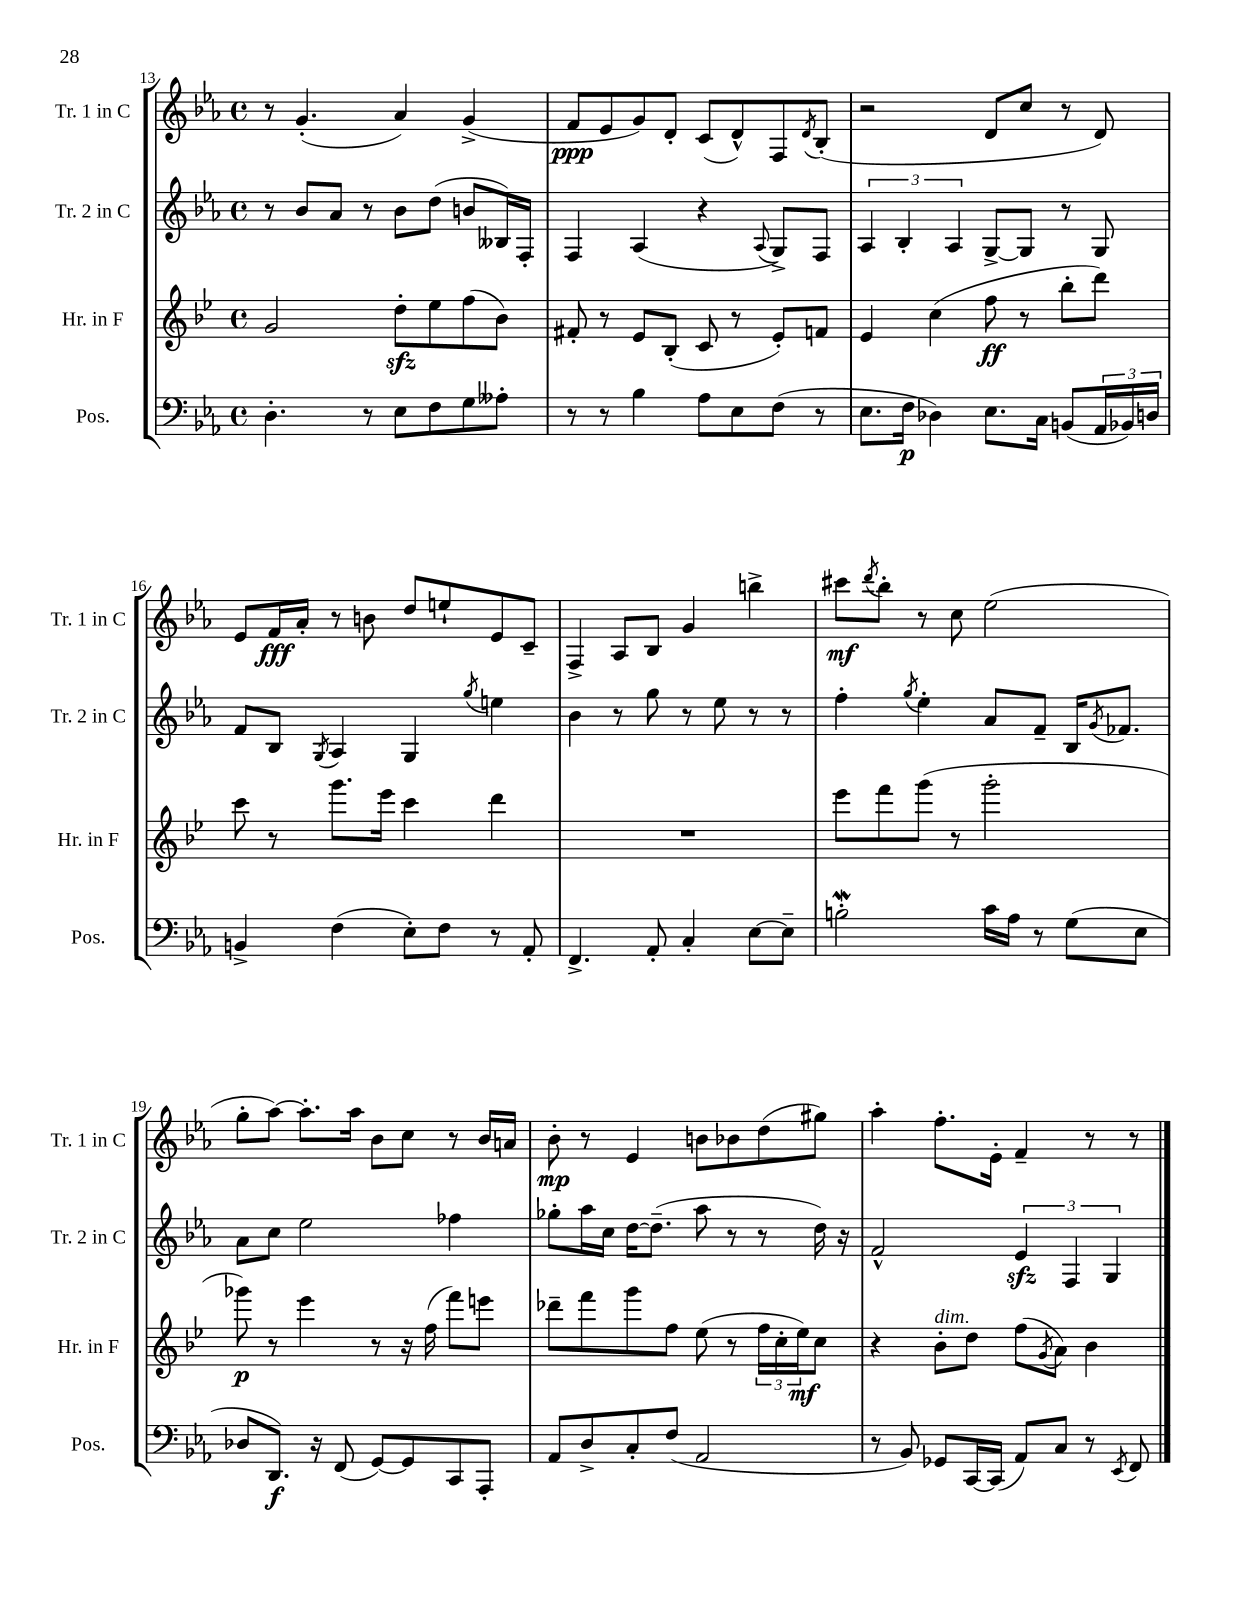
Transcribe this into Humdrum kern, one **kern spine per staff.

**kern	**dynam	**kern	**dynam	**kern	**kern	**dynam
*part4	*part4	*part3	*part3	*part2	*part1	*part1
*staff4	*staff4	*staff3	*staff3	*staff2	*staff1	*staff1
*I"Pos.	*	*I"Hr. in F	*	*I"Tr. 2 in C	*I"Tr. 1 in C	*
*I'Pos.	*	*I'Hr. in F	*	*I'Tr. 2 in C	*I'Tr. 1 in C	*
*clefF4	*	*clefG2	*	*clefG2	*clefG2	*
*k[b-e-a-]	*	*k[b-e-]	*	*k[b-e-a-]	*k[b-e-a-]	*
*M4/4	*	*M4/4	*	*M4/4	*M4/4	*
*met(c)	*	*met(c)	*	*met(c)	*met(c)	*
=13	=13	=13	=13	=13	=13	=13
4.D'\	.	2g/	.	8r	8r	.
.	.	.	.	8b-/L	(4.g'/	.
.	.	.	.	8a-/J	.	.
8r	.	.	.	8r	.	.
8E-\L	.	8ddzz'\L	.	8b-\L	4a-/)	.
8F\	.	8ee-\	.	(8dd\J	.	.
8G\	.	(8ff\	.	8bn/L	(4g^/	.
8A--X'\J	.	8b-\J)	.	16B--X/L)	.	.
.	.	.	.	16F'/JJ	.	.
=14	=14	=14	=14	=14	=14	=14
8r	.	8f#X'/	.	4F/	8f/L	ppp
8r	.	8r	.	.	8e-/	.
4B-\	.	8e-/L	.	(4A-/	8g/)	.
.	.	(8B-'/J	.	.	8d'/J	.
8A-\L	.	8c/	.	4r	(8c/L	.
8E-\	.	8r	.	.	8d^^/)	.
.	.	.	.	8qqA-/	.	.
(8F\J	.	8e-'/L)	.	8G^/L)	8F/	.
.	.	.	.	.	8qd/	.
8r	.	8fn/J	.	8F/J	(8B-'/J	.
=15	=15	=15	=15	=15	=15	=15
8.E-\L	.	4e-/	.	6A-/	2r	.
.	.	.	.	6B-'/	.	.
16F\Jk	p	.	.	.	.	.
4D-X\)	.	(4cc\	.	.	.	.
.	.	.	.	6A-/	.	.
8.E-\L	.	8ff\	ff	[8G^/L	8d/L	.
.	.	8r	.	8G/J]	8cc/J	.
16C\Jk	.	.	.	.	.	.
(8BBn/L	.	8bb-'\L	.	8r	8r	.
24AA-/L	.	8ddd\J)	.	8G/	8d/)	.
24BB-X/)	.	.	.	.	.	.
24Dn/JJ	.	.	.	.	.	.
!!LO:LB:g=z
=16	=16	=16	=16	=16	=16	=16
4BBn^/	.	8ccc\	.	8f/L	8e-/L	.
.	.	8r	.	8B-/J	16f/L	fff
.	.	.	.	.	16a-'/JJ	.
.	.	.	.	8qG/	.	.
(4F\	.	8.ggg\L	.	4A-/	8r	.
.	.	.	.	.	8bn\	.
.	.	16eee-\Jk	.	.	.	.
8E-'\L)	.	4ccc\	.	4G/	8dd/L	.
8F\J	.	.	.	.	8een`/	.
.	.	.	.	8qgg/	.	.
8r	.	4ddd\	.	4een\	8e-/	.
8AA-'/	.	.	.	.	8c~/J	.
=17	=17	=17	=17	=17	=17	=17
4.FF^/	.	1r	.	4b-\	4F^/	.
.	.	.	.	8r	8A-/L	.
8AA-'/	.	.	.	8gg\	8B-/J	.
4C'/	.	.	.	8r	4g/	.
.	.	.	.	8ee-\	.	.
[8E-\L	.	.	.	8r	4bbn^\	.
8E-~\J]	.	.	.	8r	.	.
=18	=18	=18	=18	=18	=18	=18
2BnW'\	.	8eee-\L	.	4ff'\	8ccc#X\L	mf
.	.	.	.	.	8qddd/	.
.	.	8fff\	.	.	8bb-'\J	.
.	.	.	.	8qgg/	.	.
.	.	(8ggg\J	.	4ee-'\	8r	.
.	.	8r	.	.	8cc\	.
16c\LL	.	2ggg'\	.	8a-/L	(2ee-\	.
16A-\JJ	.	.	.	.	.	.
8r	.	.	.	8f~/J	.	.
(8G\L	.	.	.	16B-/KL	.	.
.	.	.	.	8qg/	.	.
.	.	.	.	8.f-X/J	.	.
8E-\J	.	.	.	.	.	.
!!LO:LB:g=z
=19	=19	=19	=19	=19	=19	=19
8D-X/L	.	8ggg-X\)	p	8a-\L	8gg'\L	.
8.DD/J)	f	8r	.	8cc\J	[8aa-\J)	.
.	.	4eee-\	.	2ee-\	8.aa-'\L]	.
16r	.	.	.	.	.	.
(8FF/	.	.	.	.	.	.
.	.	.	.	.	16aa-\Jk	.
[8GG/L)	.	8r	.	.	8b-\L	.
8GG/]	.	16r	.	.	8cc\J	.
.	.	(16ff\	.	.	.	.
8CC/	.	8fff\L)	.	4ff-X\	8r	.
8AAA-'/J	.	8eeen\J	.	.	16b-/LL	.
.	.	.	.	.	16an/JJ	.
=20	=20	=20	=20	=20	=20	=20
8AA-/L	.	8ddd-X~\L	.	8gg-X'\L	8b-'\	mp
8D^/	.	8fff\	.	16aa-\L	8r	.
.	.	.	.	16cc\JJ	.	.
8C'/	.	8ggg\	.	[16dd\KL	4e-/	.
.	.	.	.	(8.dd~\J]	.	.
(8F/J	.	8ff\J	.	.	.	.
2AA-/	.	(8ee-\	.	8aa-\	8bn\L	.
.	.	8r	.	8r	8b-X\	.
.	.	24ff\LL	.	8r	(8dd\	.
.	.	24cc'\	.	.	.	.
.	.	24ee-\J)	mf	.	.	.
.	.	8cc\J	.	16dd\)	8gg#X\J)	.
.	.	.	.	16r	.	.
=21	=21	=21	=21	=21	=21	=21
8r	.	4r	.	2f^^/	4aa-'\	.
8BB-/)	.	.	.	.	.	.
!	!	!LO:TX:a:i:t=dim.	!	!	!	!
8GG-X/L	.	8b-'\L	.	.	8.ff'\L	.
[16CC/L	.	8dd\J	.	.	.	.
(16CC/JJ]	.	.	.	.	16e-'\Jk	.
8AA-/L)	.	(8ff\L	.	6e-zz/	4f~/	.
.	.	8qg/	.	.	.	.
8C/J	.	8a\J)	.	.	.	.
.	.	.	.	6F/	.	.
8r	.	4b-\	.	.	8r	.
.	.	.	.	6G/	.	.
8qEE-/	.	.	.	.	.	.
8FF/	.	.	.	.	8r	.
==	==	==	==	==	==	==
*-	*-	*-	*-	*-	*-	*-
